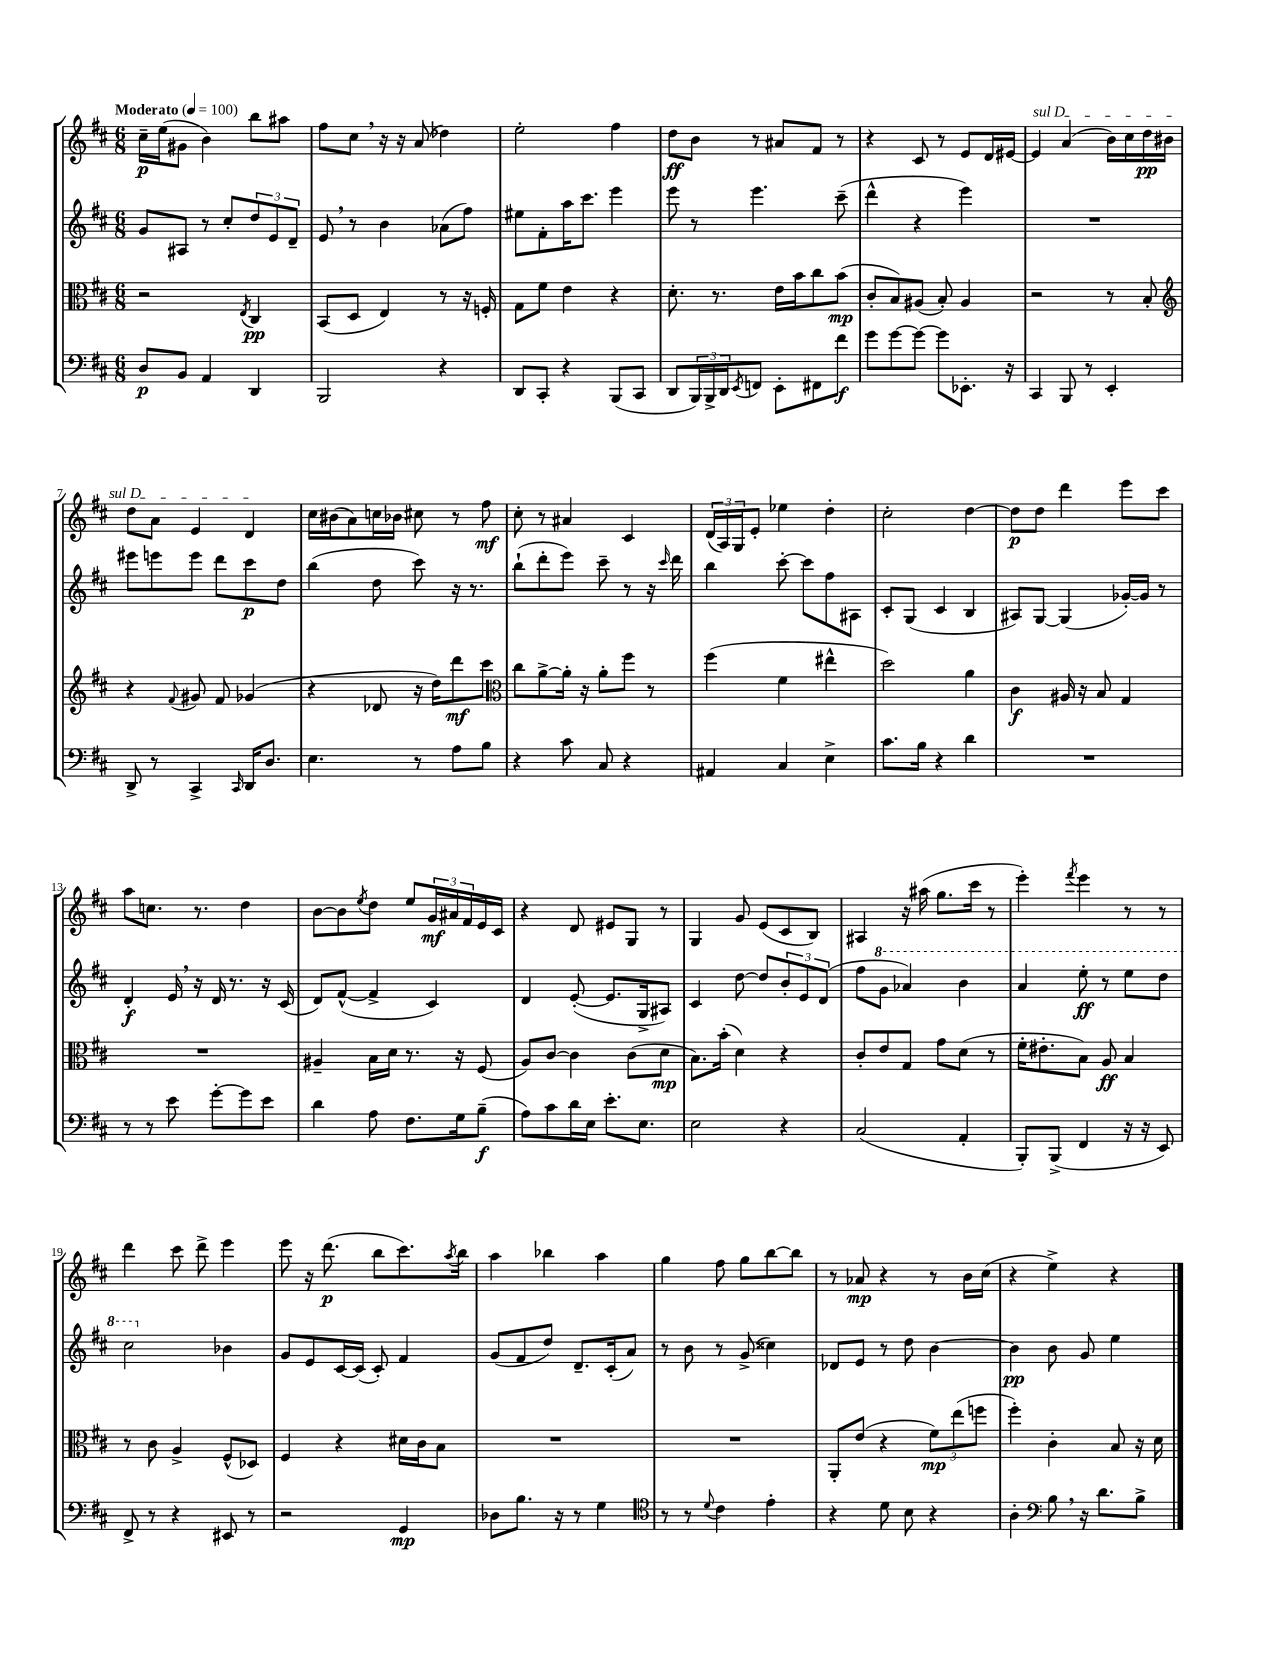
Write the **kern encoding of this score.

**kern	**kern	**kern	**kern
*staff4	*staff3	*staff2	*staff1
*clefF4	*clefC3	*clefG2	*clefG2
*k[f#c#]	*k[f#c#]	*k[f#c#]	*k[f#c#]
*M6/8	*M6/8	*M6/8	*M6/8
*MM100	*MM100	*MM100	*MM100
8D	2r	8g	16cc#~
.	.	.	(16ee
8BB	.	8A#	8g#
4AA	.	8r	4b)
.	.	8cc#'	.
.	8qE	.	.
4DD	4C#	12dd	8bb
.	.	12e	.
.	.	.	8aa#
.	.	12d~	.
=	=	=	=
2BBB	(8BB	8e	8ff#
.	8D	8r	8cc#
.	4E)	4b	16r
.	.	.	16r
.	.	.	(8a
4r	8r	(8a-	4dd-)
.	16r	8ff#)	.
.	16F'	.	.
=	=	=	=
8DD	8G	8ee#	2ee'
8CC#'	8f#	8f#'	.
4r	4e	16aa	.
.	.	8.ccc#	.
(8BBB	4r	4eee	4ff#
8CC#	.	.	.
=	=	=	=
8DD	8.d'	8eee	8dd
24BBB)	.	8r	8b
24BBB^	.	.	.
.	8.r	.	.
24DD	.	.	.
8qEE	.	.	.
8FF	.	4.eee	8r
8EE'	16e	.	8a#
.	16b	.	.
8FF#	8cc#	.	8f#
8f#	(8b	(8ccc#~	8r
=	=	=	=
8g	8c#'	4ddd^^	4r
[8g	8B)	.	.
8g_	(8A#	4r	8c#
8g]	8B')	.	8r
8.EE-'	4A#	4eee)	8e
.	.	.	16d
16r	.	.	[16e#
=	=	=	=
4CC#	2r	2.r	4e#]
8BBB	.	.	(4a
8r	.	.	.
4EE'	8r	.	16b)
.	.	.	16cc#
.	8B'	.	16dd
.	.	.	16b#
=	=	=	=
*	*clefG2	*	*
8DD^	4r	8eee#	8dd
8r	.	8eee	8a
.	8qqf#	.	.
4CC#^	8g#	8eee	4e
.	8f#	8ddd	.
16qqCC#	.	.	.
16DD	(4g-	8ccc#	4d
8.D	.	.	.
.	.	8dd	.
=	=	=	=
4.E	4r	(4bb	16cc#
.	.	.	(16b#
.	.	.	8a)
.	8d-	8dd	16cc
.	.	.	16b-
8r	16r	8ccc#)	8cc#
.	16dd)	.	.
8A	8ddd	16r	8r
.	.	8.r	.
8B	8ccc#	.	8ff#
=	=	=	=
*	*clefC3	*	*
4r	8cc#	(8bb`	8cc#'
.	[8a^	8ddd'	8r
8c#	16a']	8eee)	4a#
.	16r	.	.
8C#	8a'	8ccc#~	.
4r	8ff#	8r	4c#
.	8r	16r	.
.	.	16qqccc#	.
.	.	16ddd	.
=	=	=	=
4AA#	(4ff#	4bb	(24d
.	.	.	24A)
.	.	.	24G
.	.	.	8e'
4C#	4f#	[8ccc#'	4ee-
.	.	8ccc#]	.
4E^	4ee#^^	8ff#	4dd'
.	.	8A#	.
=	=	=	=
8.c#	2dd)	8c#'	2cc#'
.	.	(8G	.
16B	.	.	.
4r	.	4c#	.
4d	4a	4B	[4dd
=	=	=	=
2.r	4c#	8A#)	8dd]
.	.	[8G	8dd
.	16A#	(4G]	4ddd
.	16r	.	.
.	8B	.	.
.	4G	[16g-')	8eee
.	.	16g-]	.
.	.	8r	8ccc#
=	=	=	=
8r	2.r	4d'	8aa
8r	.	.	8.cc
8e	.	16e	.
.	.	16r	8.r
[8g'	.	16d	.
.	.	8.r	.
8g]	.	.	4dd
8e	.	16r	.
.	.	(16c#	.
=	=	=	=
4d	4A#~	8d)	[8b
.	.	([8f#^^	8b]
.	.	.	8qee
8A	16B	4f#^]	8dd
.	16d	.	.
8.F#	8.r	.	8ee
.	.	4c#)	24g
.	.	.	24a#
16G	16r	.	.
.	.	.	24f#
(8B~	(8F#	.	16e
.	.	.	16c#
=	=	=	=
8A)	8A)	4d	4r
8c#	[8c#	.	.
16d	4c#]	([8e'	8d
16E	.	.	.
8.e'	.	8.e]	8e#
.	(8c#	.	8G
8.E	.	16G^	.
.	8d	8A#)	8r
=	=	=	=
2E	8.B)	4c#	4G
.	(16b'	.	.
.	4d)	[8dd	8g
.	.	8dd]	(8e
4r	4r	12b'	8c#
.	.	12e	.
.	.	.	8B)
.	.	(12d	.
=	=	=	=
(2C#	8c#'	8ff#	4A#
.	8e	8gg	.
.	8G	4aa-)	16r
.	.	.	(16aa#
.	8g	.	8.gg
4AA'	(8d	4bb	.
.	.	.	16ccc#
.	8r	.	8r
=	=	=	=
8BBB')	16f#'	4aa	4eee')
.	8.e#'	.	.
(8BBB^	.	.	.
.	.	.	8qfff#
4FF#	8B)	8eee'	4eee
.	8A	8r	.
16r	4B	8eee	8r
16r	.	.	.
8EE)	.	8ddd	8r
=	=	=	=
8FF#^	8r	2ccc#	4ddd
8r	8c#	.	.
4r	4A^	.	8ccc#
.	.	.	8ddd^
8EE#	(8F#^^	4b-	4eee
8r	8D-)	.	.
=	=	=	=
2r	4F#	8g	8eee
.	.	8e	16r
.	.	.	(8.ddd
.	4r	[16c#	.
.	.	(16c#]	.
.	.	8c#')	8bb
4GG	16d#	4f#	8.ccc#)
.	16c#	.	.
.	8B	.	.
.	.	.	8qaa
.	.	.	16bb
=	=	=	=
8D-	2.r	(8g	4aa
8.B	.	8f#	.
.	.	8dd)	4bb-
16r	.	.	.
8r	.	8.d~	.
4G	.	.	4aa
.	.	(16c#'	.
.	.	8a)	.
=	=	=	=
*clefC4	*	*	*
8r	2.r	8r	4gg
8r	.	8b	.
8qqd	.	.	.
4c#	.	8r	8ff#
.	.	(8g^	8gg
4e'	.	4cc##)	[8bb
.	.	.	8bb]
=	=	=	=
4r	8AA'	8d-	8r
.	(8e	8e	8a-
8d	4r	8r	4r
8B	.	8dd	.
4r	12f#)	[4b	8r
.	(12ee	.	.
.	.	.	16b
.	12ff	.	.
.	.	.	(16cc#
=	=	=	=
4A'	4ff#')	4b]	4r
*clefF4	*	*	*
8B	4c#'	8b	4ee^)
16r	.	8g	.
8.d	.	.	.
.	8B	4ee	4r
8B^	16r	.	.
.	16d	.	.
==	==	==	==
*-	*-	*-	*-
